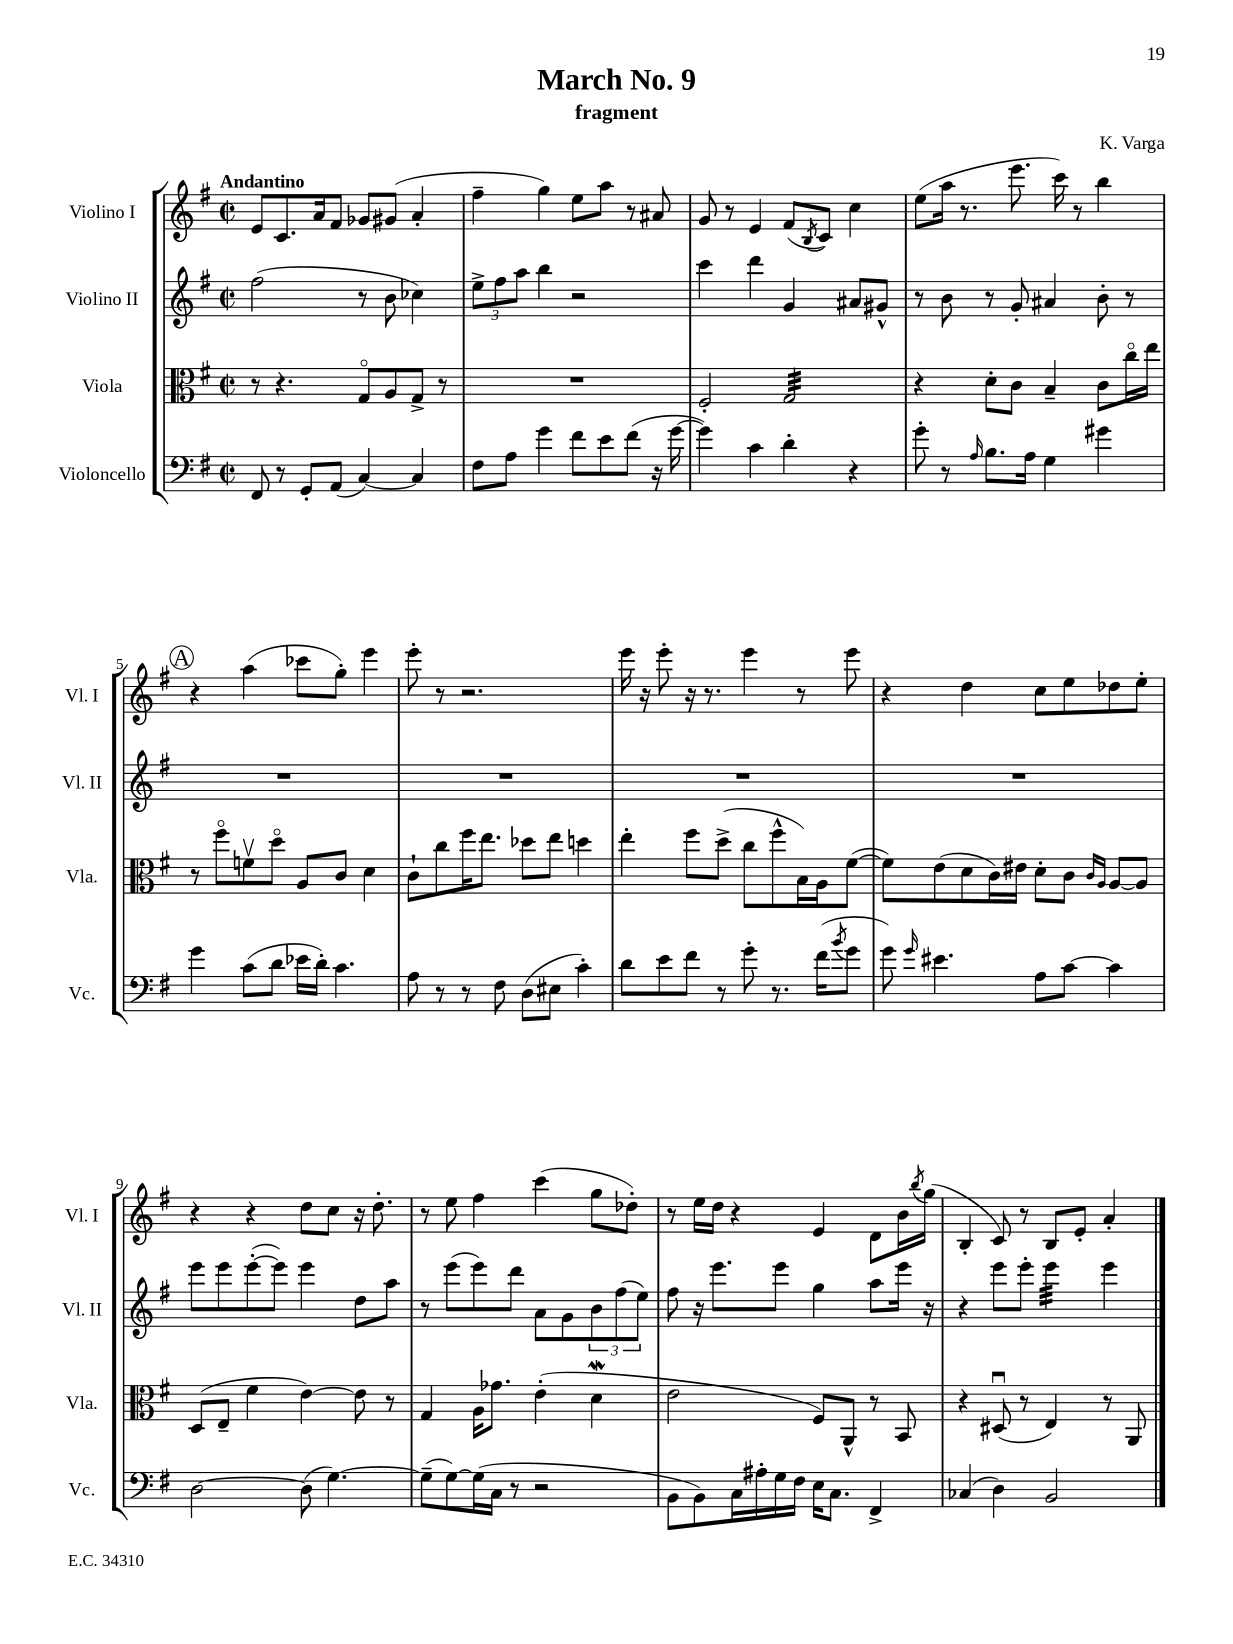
\header { title = "March No. 9" composer = "K. Varga" subtitle = "fragment" }
<<
\new StaffGroup <<
\new Staff = "s0" \with { instrumentName = "Violino I" shortInstrumentName = "Vl. I" } {
    \clef treble \key g \major \defaultTimeSignature \time 2/2 \tempo "Andantino"
    e'8 c'8. a'16 fis'8 ges'8 gis'8( a'4-. |
    fis''4-- g''4) e''8 a''8 r8 ais'8 |
    g'8 r8 e'4 fis'8( \acciaccatura { b8 } c'8) c''4 |
    e''8( a''16 r8. e'''8. c'''16) r8 b''4 |
    \mark \markup { \circle "A" } r4 a''4( ces'''8 g''8-.) e'''4 |
    e'''8-. r8 r2. |
    e'''16 r16 e'''8-. r16 r8. e'''4 r8 e'''8 |
    r4 d''4 c''8 e''8 des''8 e''8-. |
    r4 r4 d''8 c''8 r16 d''8.-. |
    r8 e''8 fis''4 c'''4( g''8 des''8-.) |
    r8 e''16 d''16 r4 e'4 d'8 b'16 \acciaccatura { b''8 } g''16( |
    b4-. c'8) r8 b8 e'8-. a'4-. \bar "|." |
}
\new Staff = "s1" \with { instrumentName = "Violino II" shortInstrumentName = "Vl. II" } {
    \clef treble \key g \major \defaultTimeSignature \time 2/2
    fis''2( r8 b'8 ces''4) |
    \tuplet 3/2 { e''8-> fis''8 a''8 } b''4 r2 |
    c'''4 d'''4 g'4 ais'8 gis'8-^ |
    r8 b'8 r8 g'8-. ais'4 b'8-. r8 |
    \mark \markup { \circle "A" } R1 |
    R1 |
    R1 |
    R1 |
    e'''8 e'''8 e'''8~-.( e'''8) e'''4 d''8 a''8 |
    r8 e'''8( e'''8) d'''8 a'8 g'8 \tuplet 3/2 { b'8 fis''8( e''8) } |
    fis''8 r16 e'''8. e'''8 g''4 a''8 e'''16 r16 |
    r4 e'''8 e'''8-. e'''4:32 e'''4 \bar "|." |
}
\new Staff = "s2" \with { instrumentName = "Viola" shortInstrumentName = "Vla." } {
    \clef alto \key g \major \defaultTimeSignature \time 2/2
    r8 r4. g8\flageolet a8 g8-> r8 |
    R1 |
    fis2-. g2:32 |
    r4 d'8-. c'8 b4-- c'8 c''16\flageolet e''16 |
    \mark \markup { \circle "A" } r8 fis''8\flageolet f'8\upbow d''8\flageolet a8 c'8 d'4 |
    c'8-! c''8 fis''16 e''8. des''8 e''8 d''4 |
    e''4-. fis''8 d''8->( c''8 fis''8-^ b16) a16 fis'8~( |
    fis'8) e'8( d'8 c'16) eis'16 d'8-. c'8 \grace { c'16 a16 } a8~ a8 |
    d8( e8-- fis'4 e'4~) e'8 r8 |
    g4 a16 ges'8. e'4-.( d'4\mordent |
    e'2 fis8) a,8-^ r8 b,8 |
    r4 dis8\downbow( r8 e4) r8 a,8 \bar "|." |
}
\new Staff = "s3" \with { instrumentName = "Violoncello" shortInstrumentName = "Vc." } {
    \clef bass \key g \major \defaultTimeSignature \time 2/2
    fis,8 r8 g,8-. a,8( c4~) c4 |
    fis8 a8 g'4 fis'8 e'8 fis'8( r16 g'16~ |
    g'4) c'4 d'4-. r4 |
    g'8-. r8 \grace { a16 } b8. a16 g4 gis'4 |
    \mark \markup { \circle "A" } g'4 c'8( d'8 ees'16 d'16-.) c'4. |
    a8 r8 r8 fis8 d8( eis8 c'4-.) |
    d'8 e'8 fis'8 r8 g'8-. r8. fis'16( \acciaccatura { b'8 } g'8 |
    g'8) \grace { g'16 } eis'4. a8 c'8~ c'4 |
    d2~ d8( g4.~) |
    g8--( g8~) g16( c16 r8 r2 |
    b,8 b,8) c16 ais16-. g16 fis16 e16 c8. fis,4-> |
    ces4( d4) b,2 \bar "|." |
}
>>
>>
